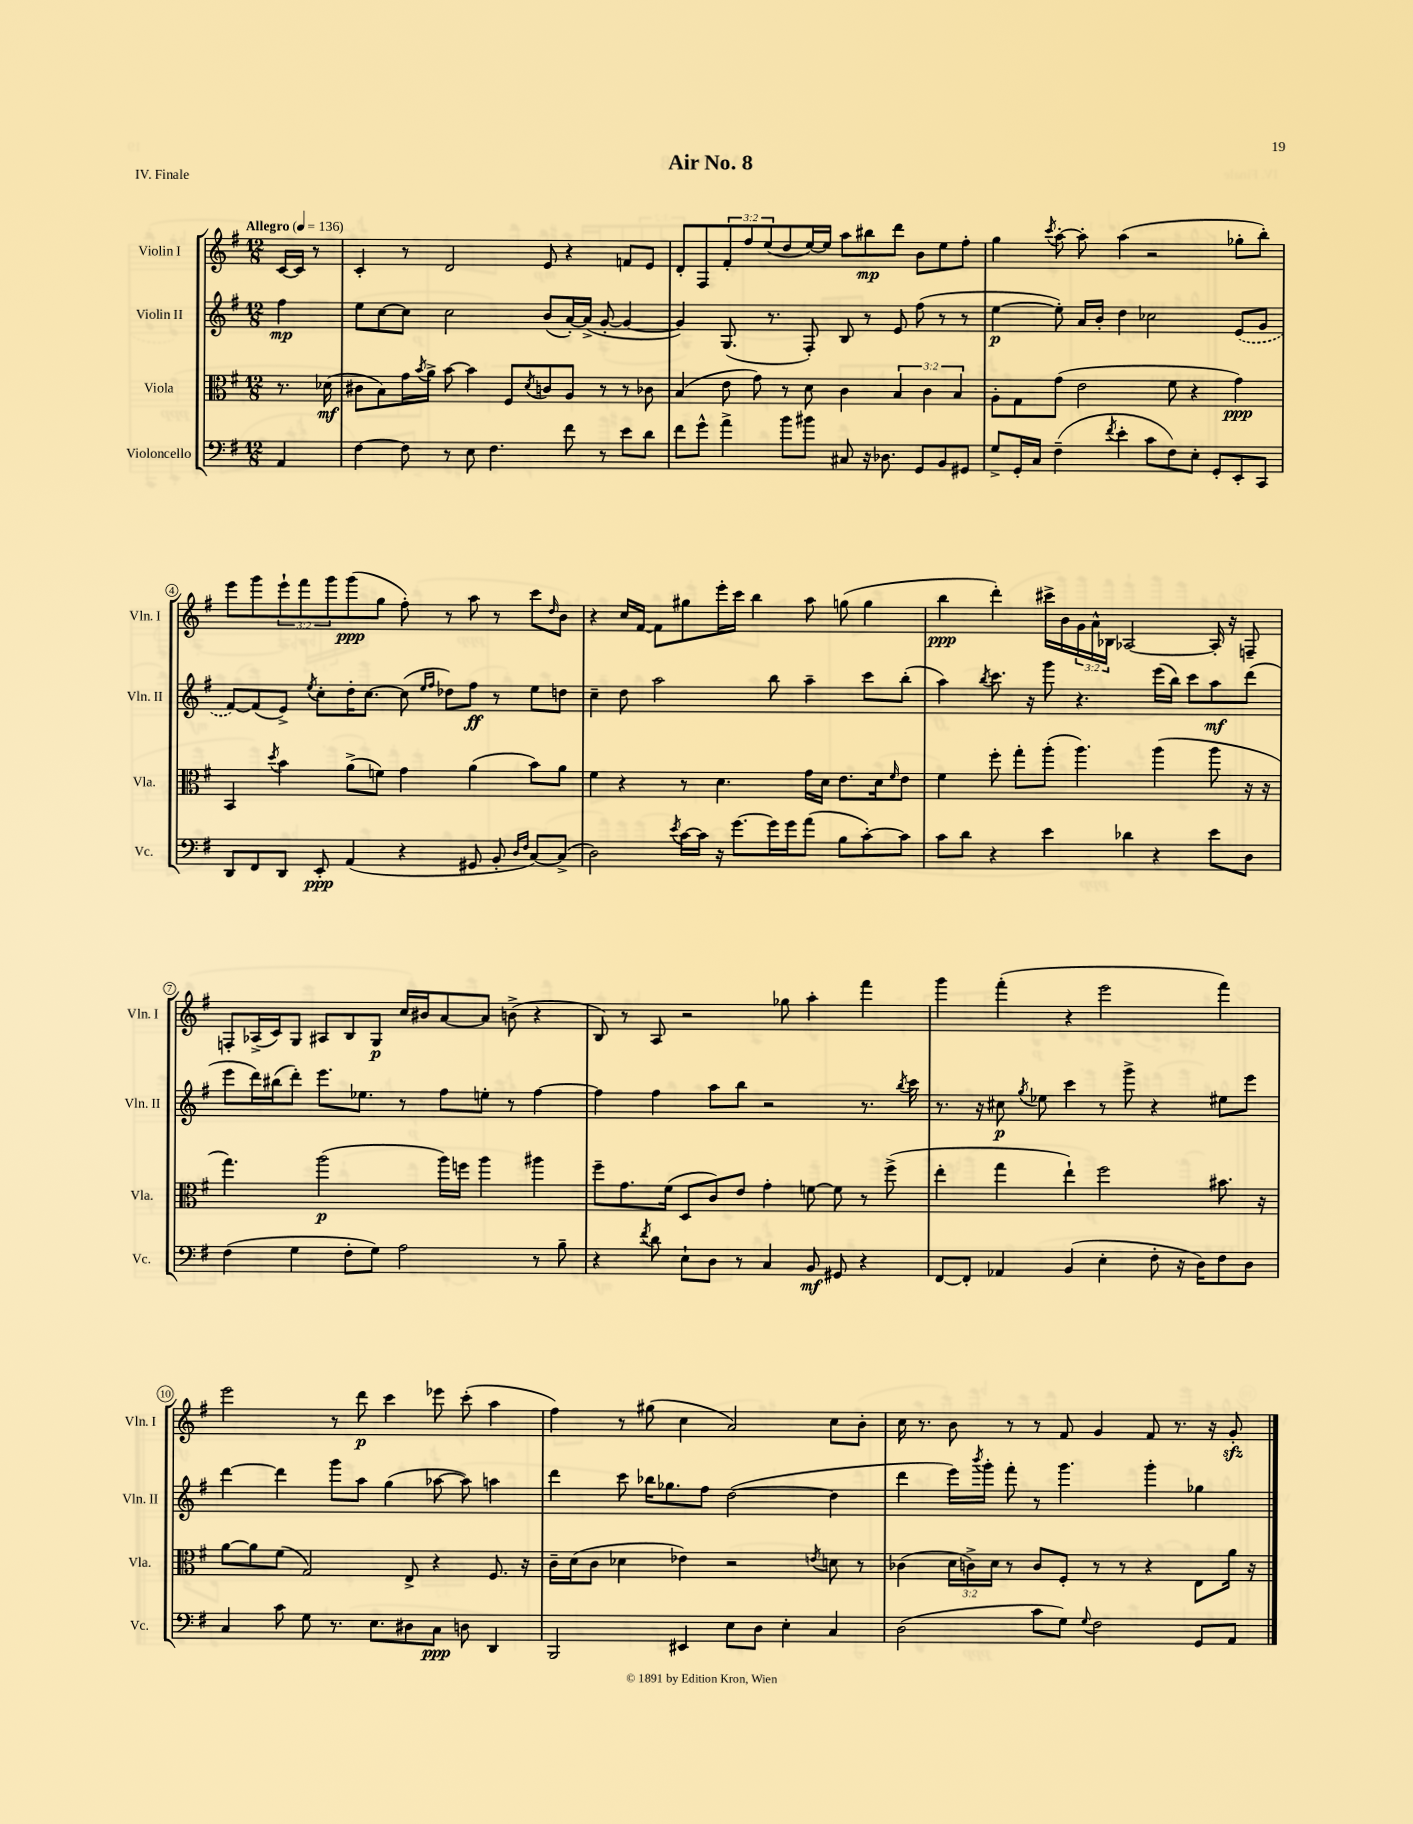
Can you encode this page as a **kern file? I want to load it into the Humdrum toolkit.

**kern	**kern	**kern	**kern
*staff4	*staff3	*staff2	*staff1
*clefF4	*clefC3	*clefG2	*clefG2
*k[f#]	*k[f#]	*k[f#]	*k[f#]
*M12/8	*M12/8	*M12/8	*M12/8
*MM136	*MM136	*MM136	*MM136
4AA/	8.r	4ff#\	[16c/LL
.	.	.	16c/]JJ
.	.	.	8r
.	(16d-\	.	.
=	=	=	=
[4F#\	8c#\L	8ee\L	4c'/
.	8B\)	[8cc\	.
8F#\]	16g\L	8cc\]J	8r
.	8qb/	.	.
.	16a^\JJ	.	.
8r	[8b\	2cc\	2d/
8E\	4b\]	.	.
4.F#\	.	.	.
.	8F#/L	.	.
.	8qd/	.	.
.	8c/	(8b/L	8e/
8f#\	8A/J	[16a'/L)	4r
.	.	(16a^/]JJ	.
8r	8r	[8g'/	.
8e\L	8r	4g/_	8f/L
8d\J	8c-\	.	8e/J
=	=	=	=
8f#\L	(4B/	4g/])	8d'/L
8g^^\J	.	.	8F#/
4a^\	8e\	(8.G/	12f#'/
.	.	.	12ff#/
.	8g\)	.	.
.	.	.	(12ee/
.	.	8.r	.
8b\L	8r	.	8dd/
8b#\J	8d\	8F#'/)	[16ee/L)
.	.	.	16ee/]JJ
8C#/	4c\	8B/	8aa\L
16r	.	8r	8bb#\
8.D-\	.	.	.
.	6B/	8e/	8ddd\J
8GG/L	.	(8ff#\	8b\L
.	6c\	.	.
8BB/	.	8r	8ee\
.	6B/	.	.
8GG#/J	.	8r	8ff#'\J
=	=	=	=
8G^/L	8A'\L	[4ee\	4gg\
16GG'/L	8G\	.	.
16C/JJ	.	.	.
.	.	.	8qccc/
(4F#~\	(8g\J	8ee'\])	[8aa'\
.	2e\	16a/LL	8aa'\]
.	.	16b'/JJ	.
8qf#/	.	.	.
4e'\	.	4dd\	(4aa\
8c\L	.	2cc-\	2r
8F#\)	8f#\	.	.
8E'\J	4r	.	.
8GG'/L	.	.	.
8EE'/	4g\)	(8e/L	8gg-'\L
8CC/J	.	8g/J	8bb'\J)
=	=	=	=
8DD/L	4BB/	[8f#/L)	8eee\L
8FF#/	.	(8f#/]	8ggg\
.	8qdd/	.	.
8DD/J	4b\	8e^/J)	12eee`\
.	.	.	12fff#\
.	.	8qee/	.
8EE'/	.	8cc'\L	.
.	.	.	12ggg\
(4AA/	(8a^\L	16dd'\K	(8ggg\
.	.	[8.cc\J	.
.	8f\J)	.	8gg\J
4r	4g\	(8cc\]	8ff#'\)
.	.	16qqee/LL	.
.	.	16qqff#/JJ	.
.	.	8dd-\L)	8r
8GG#/	(4a\	8ff#\J	8aa\
8BB'/	.	8r	8r
16qqD/LL	.	.	.
16qqF#/JJ	.	.	.
[8C/L)	8b\L)	8ee\L	8ccc\L
.	.	.	16qqdd/
(8C^/]J	8a\J	8dd\J	8b\J
=	=	=	=
2D\)	4f#\	4cc~\	4r
.	4r	8dd\	16cc/LL
.	.	.	[16f#/JJ
.	.	2aa\	8f#\]L
8qe/	.	.	.
[16c\LL	8r	.	8gg#\
16c\]JJ	.	.	.
16r	4.d\	.	16eee'\L
[8.g\L	.	.	16ccc\JJ
.	.	.	4bb\
16g\]L	.	8bb\	.
16g\J	.	.	.
(8a\J	16g\LL	4aa~\	8aa\
.	16d\JJ	.	.
8B\L	8.e\L	.	(8gg\
[8c'\)	.	8ccc\L	4gg\
.	16d\k	.	.
.	16qqf#/	.	.
8c\]J	8e\J	(8bb'\J	.
=	=	=	=
8c\L	4f#\	4aa\)	4bb\
8d\J	.	.	.
.	.	8qbb/	.
4r	8ff#'\	8.ccc\	4ddd'\)
.	8gg'\L	.	.
.	.	16r	.
4e\	(8aa'\J	8ggg\	16ccc#^\LL
.	.	.	16b\
.	4.aa\)	4.r	24g\
.	.	.	24a^^\
.	.	.	24B-\JJ
4d-\	.	.	[2A-/
4r	(4aa\	(16eee\LL	.
.	.	16bb\JJ)	.
.	.	8ccc\L	.
8e\L	8aa\	8aa\	16A-'/]
.	.	.	16r
8D\J	16r	(8ddd\J	8F~/
.	16r	.	.
=	=	=	=
(4F#\	4.gg\)	8eee\L	8F'/L
.	.	16ddd\L)	(16A-^/L
.	.	(16bb#\J	16c/J)
4G\	.	8ddd'\J)	8G/J
.	(2aa\	8.eee\L	8A#/L
8F#'\L	.	.	8B/
.	.	8.ee-\J	.
8G\J)	.	.	8G/J
2A\	.	8r	16cc/LL
.	.	.	16b#/J
.	16aa\LL)	8ff#\L	[8a/
.	16ff\JJ	.	.
.	4aa\	8ee'\J	8a/]J
.	.	8r	(8b^\
8r	4aa#\	[4ff#\	4r
8B~\	.	.	.
=	=	=	=
4r	8ff#~\L	4ff#\]	8B/)
.	8.g\	.	8r
8qf#/	.	.	.
8d\	.	4ff#\	8A/
.	(16f#\Jk	.	.
8E`\L	8D/L	.	2r
8D\J	8c/)	8aa\L	.
8r	8e/J	8bb\J	.
4C/	4g'\	2r	.
.	.	.	8gg-\
8BB/	[8f\	.	4aa'\
8GG#/	8f\]	.	.
4r	8r	8.r	4fff#\
.	(8ff#^\	.	.
.	.	8qbb/	.
.	.	16ccc\	.
=	=	=	=
[8FF#/L	4ee'\	8.r	4ggg\
8FF#'/]J	.	.	.
.	.	16r	.
4AA-/	4gg\	8cc#\	(4fff#'\
.	.	8qgg/	.
.	.	8ee-\	.
(4BB/	4ee`\)	4ccc\	4r
4E'\	2ff#\	8r	2eee\
.	.	8ggg^\	.
8F#'\	.	4r	.
16r	.	.	.
16D\LK)	.	.	.
8F#\	8.b#\	8ee#\L	4fff#\)
8D\J	.	8eee\J	.
.	16r	.	.
=	=	=	=
4C/	[8a\L	[4ddd\	2eee\
.	8a\]	.	.
8c\	(8f#\J	4ddd\]	.
8G\	2G/)	.	.
8.r	.	8ggg\L	8r
.	.	8aa\J	8ddd\
8.E\L	.	.	.
.	.	(4gg\	4ccc\
8D#\	8E^/	.	.
8C\J	4r	[8aa-\	8eee-\
8D\	.	8aa-\])	(8ccc'\
4DD/	8.F#/	4aa\	4aa\
.	16r	.	.
=	=	=	=
2BBB/	16c~\LL	4ddd\	4ff#\)
.	(16d\J	.	.
.	8c\J	.	.
.	4d-\	8ccc\	8r
.	.	16bb-\LK	(8gg#\
.	.	8.gg-\	.
4EE#/	4e-\)	.	4cc\
.	.	8ff#\J	.
8E\L	2r	([2dd\	2a/)
8D\J	.	.	.
4E'\	.	.	.
.	8qe/	.	.
4C/	8d\	4dd\]	8cc\L
.	8r	.	8b'\J
=	=	=	=
(2D\	(4c-\	4ddd\	16cc\
.	.	.	8.r
.	24d\LL	16eee\LL)	8b\
.	24c^\)	.	.
.	.	8qbbb/	.
.	.	16ggg'\JJ	.
.	24d\JJ	.	.
.	8r	8fff#'\	8r
8c\L	8c/L	8r	8r
8G\J)	8F#'/J	4.ggg\	8f#/
8qqG/	.	.	.
2F#\	8r	.	4g/
.	8r	.	.
.	4r	4ggg'\	8f#/
.	.	.	8.r
8GG/L	8E\L	4gg-\	.
.	.	.	16r
8AA/J	16a\Jk	.	8g'/
.	16r	.	.
==	==	==	==
*-	*-	*-	*-
